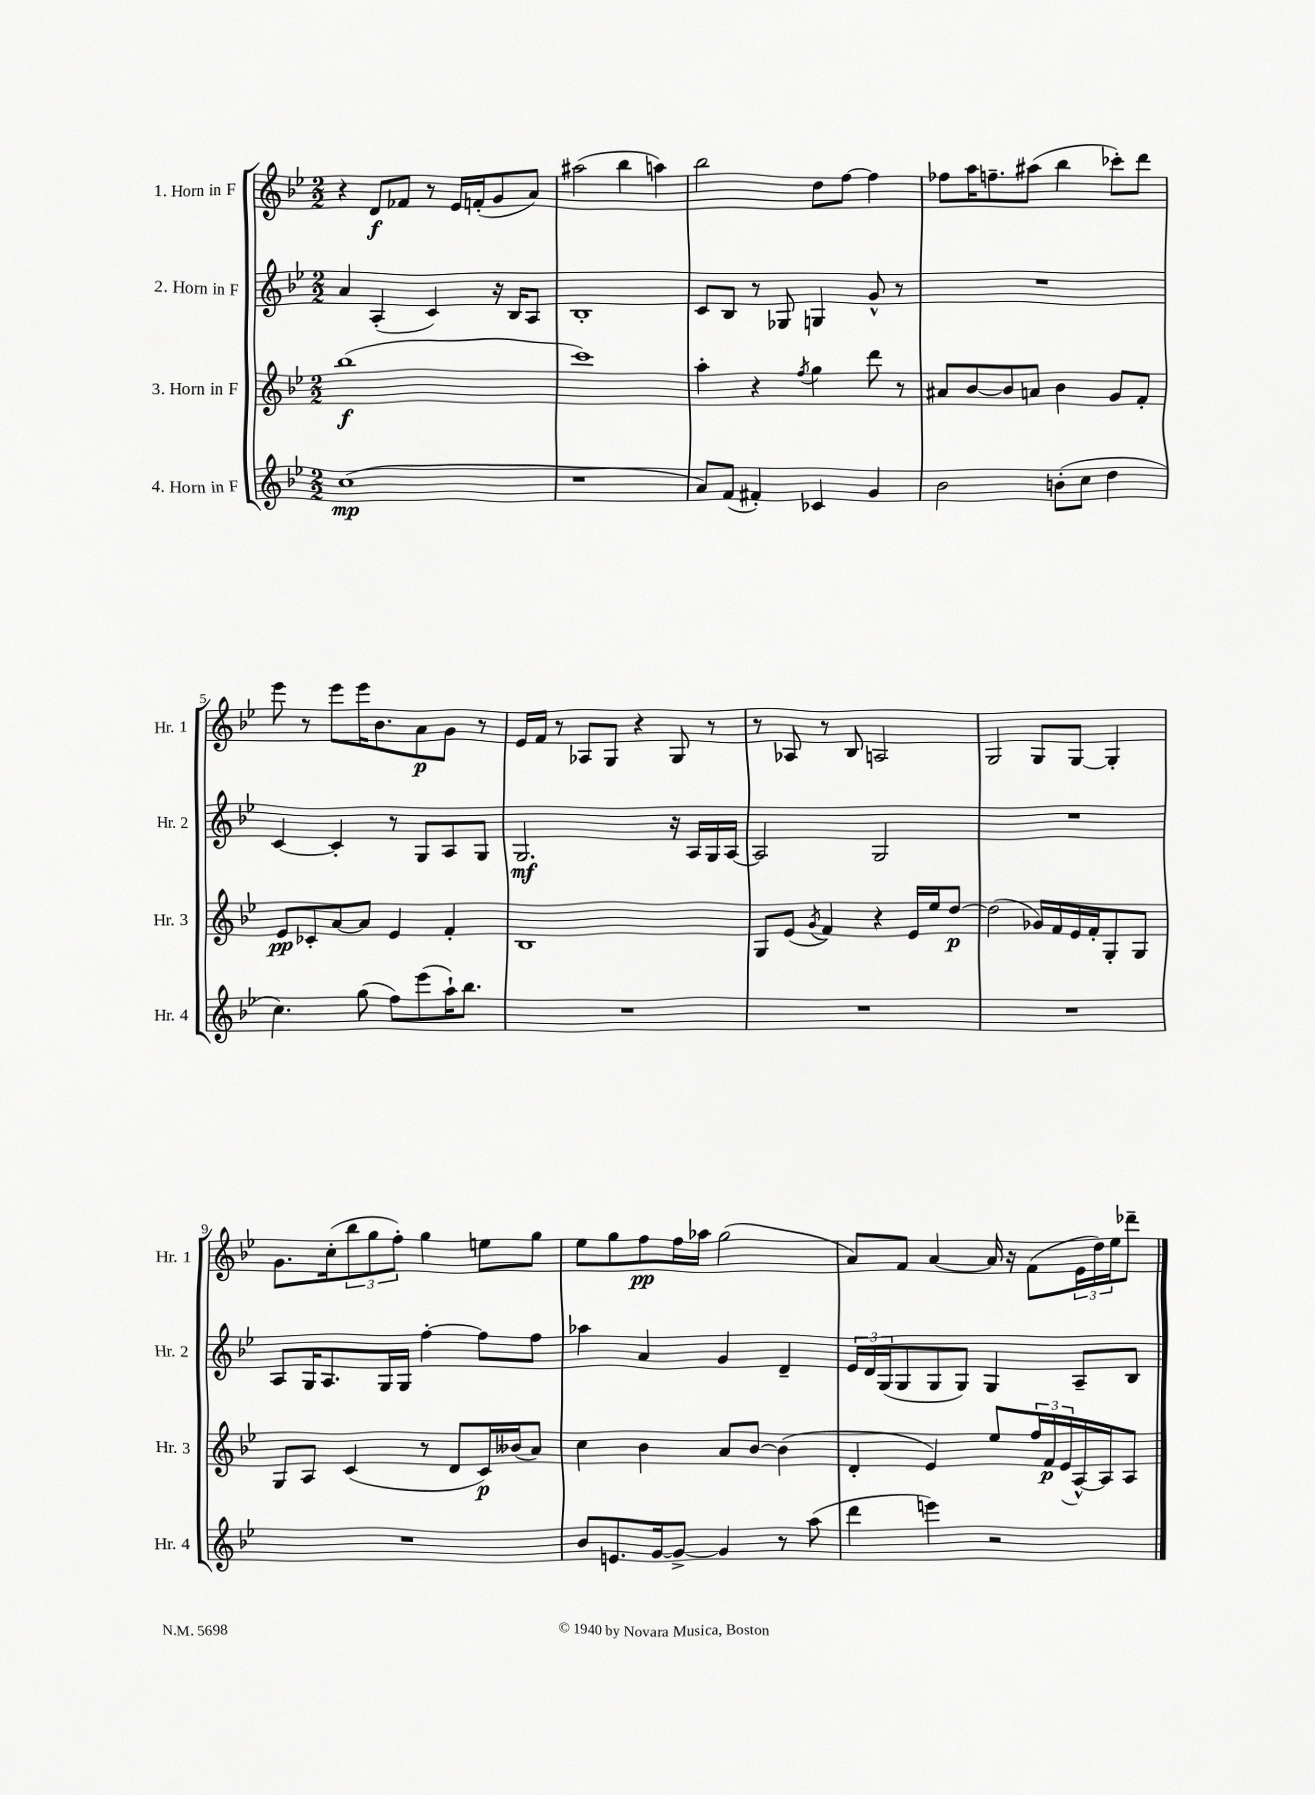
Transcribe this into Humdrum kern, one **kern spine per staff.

**kern	**dynam	**kern	**dynam	**kern	**dynam	**kern	**dynam
*part4	*part4	*part3	*part3	*part2	*part2	*part1	*part1
*staff4	*staff4	*staff3	*staff3	*staff2	*staff2	*staff1	*staff1
*I"4. Horn in F	*	*I"3. Horn in F	*	*I"2. Horn in F	*	*I"1. Horn in F	*
*I'Hr. 4	*	*I'Hr. 3	*	*I'Hr. 2	*	*I'Hr. 1	*
*clefG2	*	*clefG2	*	*clefG2	*	*clefG2	*
*k[b-e-]	*	*k[b-e-]	*	*k[b-e-]	*	*k[b-e-]	*
*M2/2	*	*M2/2	*	*M2/2	*	*M2/2	*
=1	=1	=1	=1	=1	=1	=1	=1
(1cc	mp	(1bb-	f	4a/	.	4r	.
.	.	.	.	(4A'/	.	8d/L	f
.	.	.	.	.	.	8f-X/J	.
.	.	.	.	4c/)	.	8r	.
.	.	.	.	.	.	16e-/LL	.
.	.	.	.	.	.	(16fn'/J	.
.	.	.	.	16r	.	8g/	.
.	.	.	.	16B-/KL	.	.	.
.	.	.	.	8A/J	.	8a/J)	.
=2	=2	=2	=2	=2	=2	=2	=2
1r	.	1ccc)	.	1B-'	.	(2aa#X\	.
.	.	.	.	.	.	4bb-\	.
.	.	.	.	.	.	4aan\)	.
=3	=3	=3	=3	=3	=3	=3	=3
8a/L)	.	4aa'\	.	8c/L	.	2bb-\	.
(8f/J	.	.	.	8B-/J	.	.	.
4f#X'/)	.	4r	.	8r	.	.	.
.	.	.	.	8G-X/	.	.	.
.	.	8qff/	.	.	.	.	.
4c-X/	.	4gg\	.	4Gn/	.	8dd\L	.
.	.	.	.	.	.	[8ff\J	.
4g/	.	8ddd\	.	8g^^/	.	4ff\]	.
.	.	8r	.	8r	.	.	.
=4	=4	=4	=4	=4	=4	=4	=4
2b-\	.	8a#X/L	.	1r	.	8ff-X\L	.
.	.	[8b-/	.	.	.	16aa\K	.
.	.	.	.	.	.	8.ffn~\	.
.	.	8b-/]	.	.	.	.	.
.	.	8an/J	.	.	.	(8aa#X\J	.
(8bn'\L	.	4b-\	.	.	.	4bb-\	.
8cc\J	.	.	.	.	.	.	.
4dd\	.	8g/L	.	.	.	8ccc-X'\L)	.
.	.	8f'/J	.	.	.	8ddd\J	.
!!LO:LB:g=z
=5	=5	=5	=5	=5	=5	=5	=5
4.cc\)	.	8e-/L	pp	[4c/	.	8eee-\	.
.	.	8c-X'/	.	.	.	8r	.
.	.	[8a/	.	4c'/]	.	8eee-\L	.
(8gg\	.	8a/J]	.	.	.	16eee-\K	.
.	.	.	.	.	.	8.b-\	.
8ff\L)	.	4e-/	.	8r	.	.	.
(8eee-\	.	.	.	8G/L	.	8a\	p
16aa`\K)	.	4f'/	.	8A/	.	8g\J	.
8.bb-\J	.	.	.	.	.	.	.
.	.	.	.	8G/J	.	8r	.
=6	=6	=6	=6	=6	=6	=6	=6
1r	.	1B-	.	2.G/	mf	16e-/LL	.
.	.	.	.	.	.	16f/JJ	.
.	.	.	.	.	.	8r	.
.	.	.	.	.	.	8A-X/L	.
.	.	.	.	.	.	8G/J	.
.	.	.	.	.	.	4r	.
.	.	.	.	16r	.	8G/	.
.	.	.	.	16A/LL	.	.	.
.	.	.	.	16G/	.	8r	.
.	.	.	.	[16A/JJ	.	.	.
=7	=7	=7	=7	=7	=7	=7	=7
1r	.	8G/L	.	2A/]	.	8r	.
.	.	(8e-/J	.	.	.	8A-X/	.
.	.	8qg/	.	.	.	.	.
.	.	4f/)	.	.	.	8r	.
.	.	.	.	.	.	8B-/	.
.	.	4r	.	2G/	.	2An/	.
.	.	16e-/LL	.	.	.	.	.
.	.	16ee-/J	.	.	.	.	.
.	.	[8dd/J	p	.	.	.	.
=8	=8	=8	=8	=8	=8	=8	=8
1r	.	(2dd\]	.	1r	.	2G/	.
.	.	16g-X/LL)	.	.	.	8G/L	.
.	.	16f/	.	.	.	.	.
.	.	16e-/	.	.	.	[8G/J	.
.	.	16f'/J	.	.	.	.	.
.	.	8G'/	.	.	.	4G'/]	.
.	.	8G/J	.	.	.	.	.
!!LO:LB:g=z
=9	=9	=9	=9	=9	=9	=9	=9
1r	.	8G/L	.	8A/L	.	8.g\L	.
.	.	8A/J	.	16G/K	.	.	.
.	.	.	.	8.A/	.	(16cc'\k	.
.	.	(4c/	.	.	.	12bb-\	.
.	.	.	.	.	.	12gg\	.
.	.	.	.	16G/L	.	.	.
.	.	.	.	.	.	12ff'\J)	.
.	.	.	.	16G/JJ	.	.	.
.	.	8r	.	[4ff'\	.	4gg\	.
.	.	8d/L	.	.	.	.	.
.	.	16c/L)	p	8ff\L]	.	8een\L	.
.	.	(16b--X/J	.	.	.	.	.
.	.	8a/J)	.	8ff\J	.	8gg\J	.
=10	=10	=10	=10	=10	=10	=10	=10
8b-/L	.	4cc\	.	4aa-X\	.	8ee-\L	.
8.en/	.	.	.	.	.	8gg\	.
.	.	4b-\	.	4a/	.	8ff\	pp
[16g/k	.	.	.	.	.	.	.
8g^/J_	.	.	.	.	.	16ff\L	.
.	.	.	.	.	.	16aa-X\JJ	.
4g/]	.	8a/L	.	4g/	.	(2gg\	.
.	.	[8b-/J	.	.	.	.	.
8r	.	(4b-\]	.	4d~/	.	.	.
(8aa\	.	.	.	.	.	.	.
=11	=11	=11	=11	=11	=11	=11	=11
4ddd\	.	4d'/	.	24e-/LL	.	8a/L)	.
.	.	.	.	24d/	.	.	.
.	.	.	.	(24G/J	.	.	.
.	.	.	.	8G/	.	8f/J	.
4eeen\)	.	4e-/)	.	8G/	.	[4a/	.
.	.	.	.	8G/J)	.	.	.
2r	.	8ee-/L	.	4G/	.	16a/]	.
.	.	.	.	.	.	16r	.
.	.	24ff/L	.	.	.	(8f\L	.
.	.	24f/	p	.	.	.	.
.	.	(24e-/	.	.	.	.	.
.	.	[16A^^/)	.	8A~/L	.	24e-\L	.
.	.	.	.	.	.	24dd\)	.
.	.	16A/J]	.	.	.	.	.
.	.	.	.	.	.	24ee-\J	.
.	.	8A/J	.	8B-/J	.	8ddd-X~\J	.
==	==	==	==	==	==	==	==
*-	*-	*-	*-	*-	*-	*-	*-
